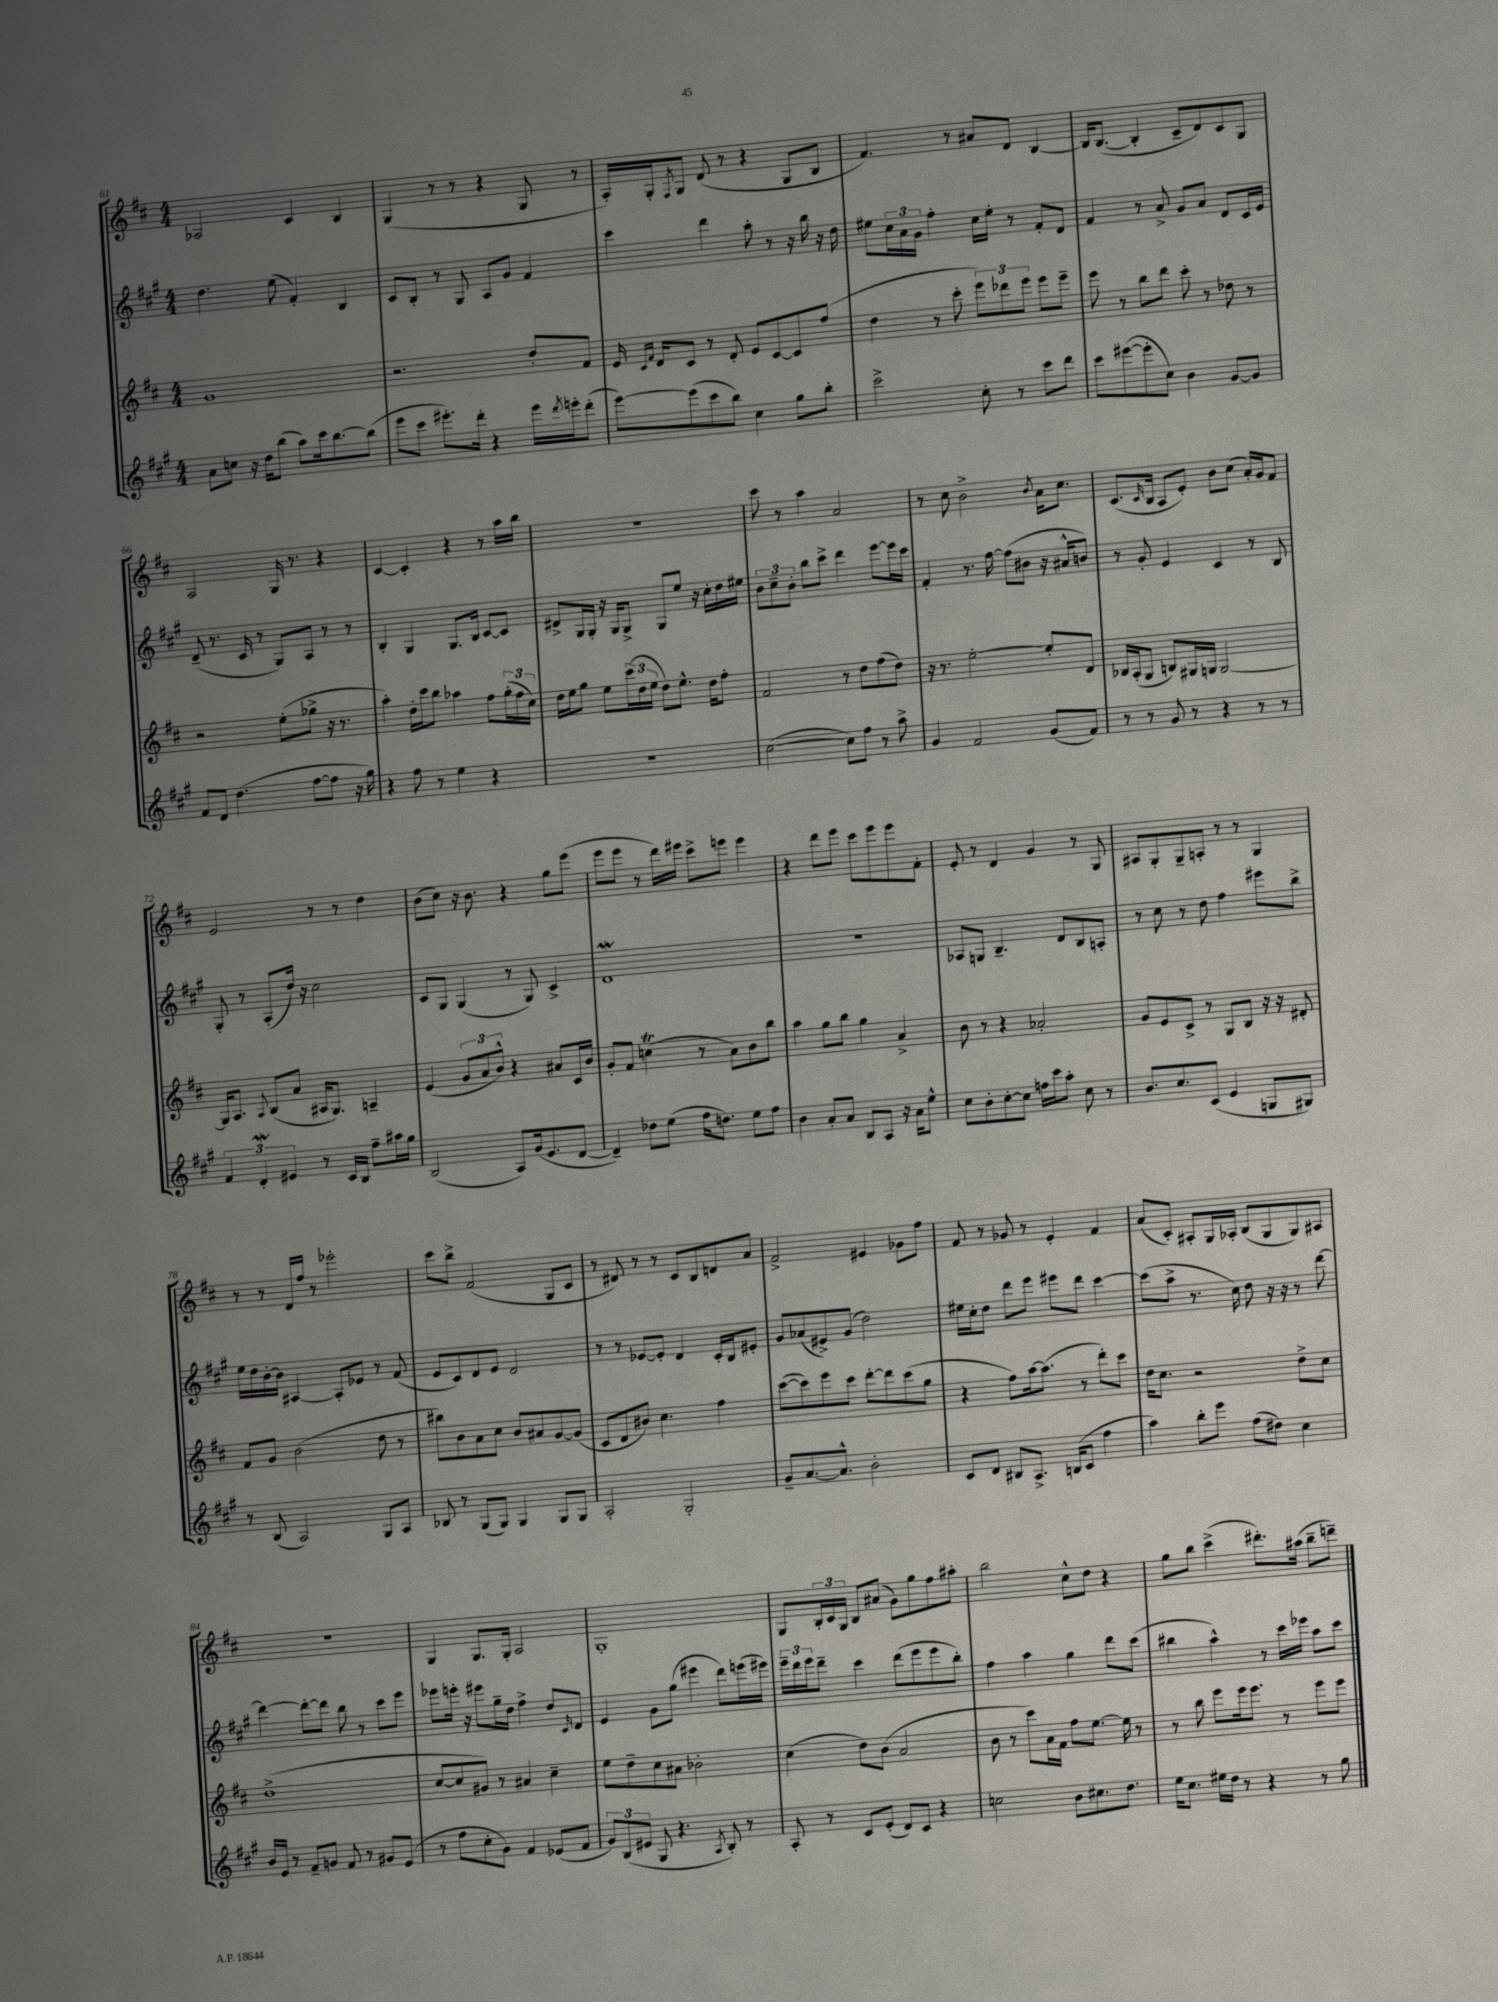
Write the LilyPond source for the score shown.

<<
\new StaffGroup <<
\new Staff = "s0" {
    \clef treble \key d \major \numericTimeSignature \time 4/4
    aes2 cis'4 b4 |
    g4( r8 r8 r4 g8 r8 |
    a16-.) g16-. \acciaccatura { fis8 } g8 d'8( r8 r4 g8 b8 |
    fis'4.) r8 ais'8 d'8 b4~ |
    b16 b8.~( b4-. cis'8-- d'8) cis'8 g8 |
    a2 g16 r8. r4 |
    cis'4~ cis'4-. r4 r8 a''16 b''16 |
    R1 |
    cis'''8 r8 a''4 a'2 |
    r8 cis''8 b'2-> \acciaccatura { b'8 } a'16 cis''8. |
    cis'8.( \grace { cis'16 } b16 a8 e'8-.) b'8 cis''8( a'16-.) g'16 fis'8 |
    e'2 r8 r8 d''4 |
    b'8( cis''8) r16 b'8. r4 g''8 e'''8( |
    e'''8 e'''8 r8 d'''16) eis'''16 cis'''8-> e'''8 e'''4 |
    r4 d'''8 e'''8 cis'''8 e'''8 e'''8 fis'8-. |
    e'8-. r8 d'4 g'4 r8 g8 |
    ais8 g8-. g8-- a8-. r8 r8 g4 |
    r8 r8 d'16 fis''16 r8 ees'''2-. |
    cis'''8 b''8-> fis'2( g8 cis'8 |
    r8 dis'8) r8 r8 cis'8 b8 d'8 a'8 |
    fis'2-> eis'4 ges'8 fis''8 |
    fis'8 r8 ges'8 r8 e'4-. fis'4 |
    a'8( cis'8-.) ais8-. g16 aes16-. b8( g8 g8) ais8 |
    R1 |
    g4 g8. g16-. a2 |
    g1-. |
    g8 \tuplet 3/2 { b16-. cis'16 g16 } b8 ais'8( g'8) g''8 fis''8 ais''8-. |
    b''2 cis''8-^ d''8 r4 |
    g''8 b''8 cis'''4->( dis'''8.-.) ais''16( b''8-- d'''8--) \bar "|." |
}
\new Staff = "s1" {
    \clef treble \key a \major \numericTimeSignature \time 4/4
    d''4. e''8( fis'4-.) b4 |
    cis'8 b8-. r8 gis8 a8 gis'8 fis'4 |
    cis'''4 d'''4 a''8-. r8 r16 b''16 r16 d''16 |
    eis''8 \tuplet 3/2 { cis''16 a'16 gis'16 } fis''4-. cis''16 eis''16-. r8 fis'8-. d'8 |
    fis'4 r8 a'8-> gis'8 a'8 d'8 cis'16 e'16 |
    d'8--( r8. cis'16 r8 gis8) a8 r8 r8 |
    b4-. gis4 gis8. b16 cis'8~ cis'8 |
    dis'8-> gis16 gis16-. r16 gis16 gis8-> gis8 e''8 r16 cis''16-. d''16 eis''16 |
    \tuplet 3/2 { b'8 cis''8-- b'8-. } b''8 cis'''8-> d'''4 e'''8~ e'''16 cis'''16 |
    fis'4-. r8. fis''16~ fis''8( bis'8 r16 ais'16-^ b'8) |
    r8 gis'8-. e'4 cis'4 r8 b8 |
    gis8-. r8 a8-.( d''16) r16 cis''2 |
    cis'8 gis8 gis4( r8 gis8) cis'4-> |
    d'1\mordent |
    R1 |
    aes8 g8 b4.-- d'8 b8 a8-. |
    r8 cis''8 r8 d''8 fis''4 eis'''8 b''8-> |
    e''16 d''16 b'16~-. b'16 ais4~ ais8-. ees'8 r8 fis'8( |
    e'8 cis'8) d'8 e'8 d'2 |
    r8 r8 ees'8~ ees'8-. d'4 cis'16-. b16 eis'8-. |
    gis'8 aes'8( eis'8->) gis'8( d''2) |
    eis''16 cis''16-. d''8 d'''8 e'''8 eis'''8 d'''8 cis'''4~ |
    cis'''8( a''8-> r8. cis''16) d''8 r16 r16 r8 d'''8~ |
    d'''4~ d'''8~-. d'''8 b''8 r8 cis'''8 e'''8 |
    ees'''8 e'''16-. r16 eis'''8 gis''16-- d''16 fis''4-> d''8 \grace { cis'16 } d'8 |
    e'4 gis'8 gis''8( eis'''4 d'''8) e'''16( eis'''16) |
    \tuplet 3/2 { e'''16-- d'''16 e'''16 } d'''8-- cis'''4 d'''8( e'''8 e'''8 b''8-.) |
    fis''4 a''4 gis''4 d'''8 cis'''8( |
    bis''4 a''4-^) r8 cis'''16 ees'''16 a''8 cis'''8 \bar "|." |
}
\new Staff = "s2" {
    \clef treble \key d \major \numericTimeSignature \time 4/4
    g'1 |
    r2. d''8-. fis'8 |
    e'16 \grace { cis'16 fis'16 } d'16 cis'8 r8 d'8-. e'8 cis'8~ cis'8 fis''8( |
    d''4 r8 cis'''8-. \tuplet 3/2 { e'''8) des'''8 e'''8 } e'''8 e'''8-- |
    e'''8 r8 b''8 d'''8 cis'''8-. r8 des''8 r8 |
    r2 e''8-.( ges''8-> r16 r8. |
    a''4-.) d''16-. cis'''16 b''8 aes''4 fis''8 \tuplet 3/2 { g''16-.( fis''16 cis''16) } |
    d''16 e''16 g''8 e''8 \tuplet 3/2 { cis'''16( d''16 e''16 } d''8) e''8.-^ d''16 fis''8-. |
    fis'2 r8 d''8 fis''8( d''8) |
    r16 r8. e''2~-. e''8-. d'8 |
    bes16 a16-.( g8 b8) gis16 g16 g2~ |
    g16 a8. \appoggiatura { a8 } b8( a'8 ais16 g8.) a4-- |
    e'4( \tuplet 3/2 { g'8 a'8 b'8-^) } r4 ais'8 cis'16 b'16 |
    g'8-. fis'8 c''4\trill( r8 a'8) b'8 b''8 |
    a''4 g''8 b''8 g''4 a'4-> |
    b'8 r8 r4 aes'2-. |
    g'8 e'8 cis'8-> r8 g8 b8 r16 r16 dis'8-. |
    fis'8 g'8 b'2( d''8 r8 |
    bis''8) b'8 a'8 cis''8 b'8 ais'8 g'8~ g'8( |
    cis'8 d'8 bis'8) cis''4. fis''4 |
    cis'''8~( cis'''8) e'''8 cis'''8 d'''8~-. d'''8 cis'''8( g''8 |
    r4 fis''8) a''16~ a''8.( r8 d'''8-.) cis'''8 |
    d''16 cis''8. r2 d''8-> cis''8 |
    d''1->( |
    cis''8~ cis''8 gis'8) r8 ais'4 cis''4-- |
    e''8 d''8-- cis''8 ais'8 bes'2-. |
    cis''4( d''8) b'8( a'2 |
    b'8 r8 cis'''8) a'16 fis'16 fis''8 e''8.~ e''16 r8 |
    r8 b''8 e'''8 e'''16 e'''8. r8 e'''8 e'''8 \bar "|." |
}
\new Staff = "s3" {
    \clef treble \key a \major \numericTimeSignature \time 4/4
    a'8 c''8 r16 d''16 b''8( a''8) cis'''16 b''8.~ b''8( |
    e'''8 cis'''8 eis'''8.-.) d'''16-. r4 eis'''16 \acciaccatura { d'''8 } e'''16-. d'''8-.( |
    e'''8~) e'''8( cis'''8 b''8) cis''4 gis''8 b''8-. |
    cis'''2-> cis''8-. r8 cis'''8 d'''8 |
    cis'''8 eis'''8~( eis'''8-. cis''8) b'4 gis'8~ gis'8 |
    fis'8 d'8 d''4.( fis''8~ fis''8 r16 gis''16) |
    r4 fis''8 r8 e''4 r4 |
    R1 |
    cis''2~( cis''8) fis''8 r8 a''8-> |
    gis'4 fis'2 gis'8( fis'8) |
    r8 r8 gis'8 r8 r4 r8 r8 |
    \tuplet 3/2 { fis'4 d'4-.\mordent eis'4 } r8 cis'16 b16 fis''8-- ais''16 gis''16 |
    b2( a8) gis'16( e'8. d'8~ |
    d'4--) des''8 e''8( fis''16 d''8.) e''8 fis''8 |
    b'4 a'8-. a'8 b8 a8 r16 a'16 e''8-^ |
    cis''8 b'8-. cis''8~-. cis''8 f''16 cis'''16 a''8-. cis''8 r8 |
    b'8. cis''8. cis'8( e'4 g8 gis8) |
    r8 b8( a2) gis8 a8 |
    bes8 r8 gis8( gis8) gis4 gis8 gis8 |
    a2-. gis2-. |
    gis'8-- a'8.~ a'8.-^ b'2-. |
    cis'8 d'8 bis8 a8.-> b16( cis'8 fis''4 |
    a''4) b''8-. e'''8 fis''8( dis''8) cis''4 |
    b'16 e'16 r8 fis'8-- g'8 fis'8 r8 gis'8 e'8( |
    r8 fis''8 cis''8-. gis'8) fis'4 ees'8( fis'8 |
    \tuplet 3/2 { gis'8) b8( eis'8 } gis8 r4. \acciaccatura { a8 } b8-.) r8 |
    a8-. r8 cis'8 e'8-.( d'8) cis'8 r4 |
    c''2 b'8 cis''8. d''8. |
    e''16 cis''8. eis''16 d''16 r8 r4 r8 gis''8 \bar "|." |
}
>>
>>
\layout { \context { \Score currentBarNumber = #61 } }
